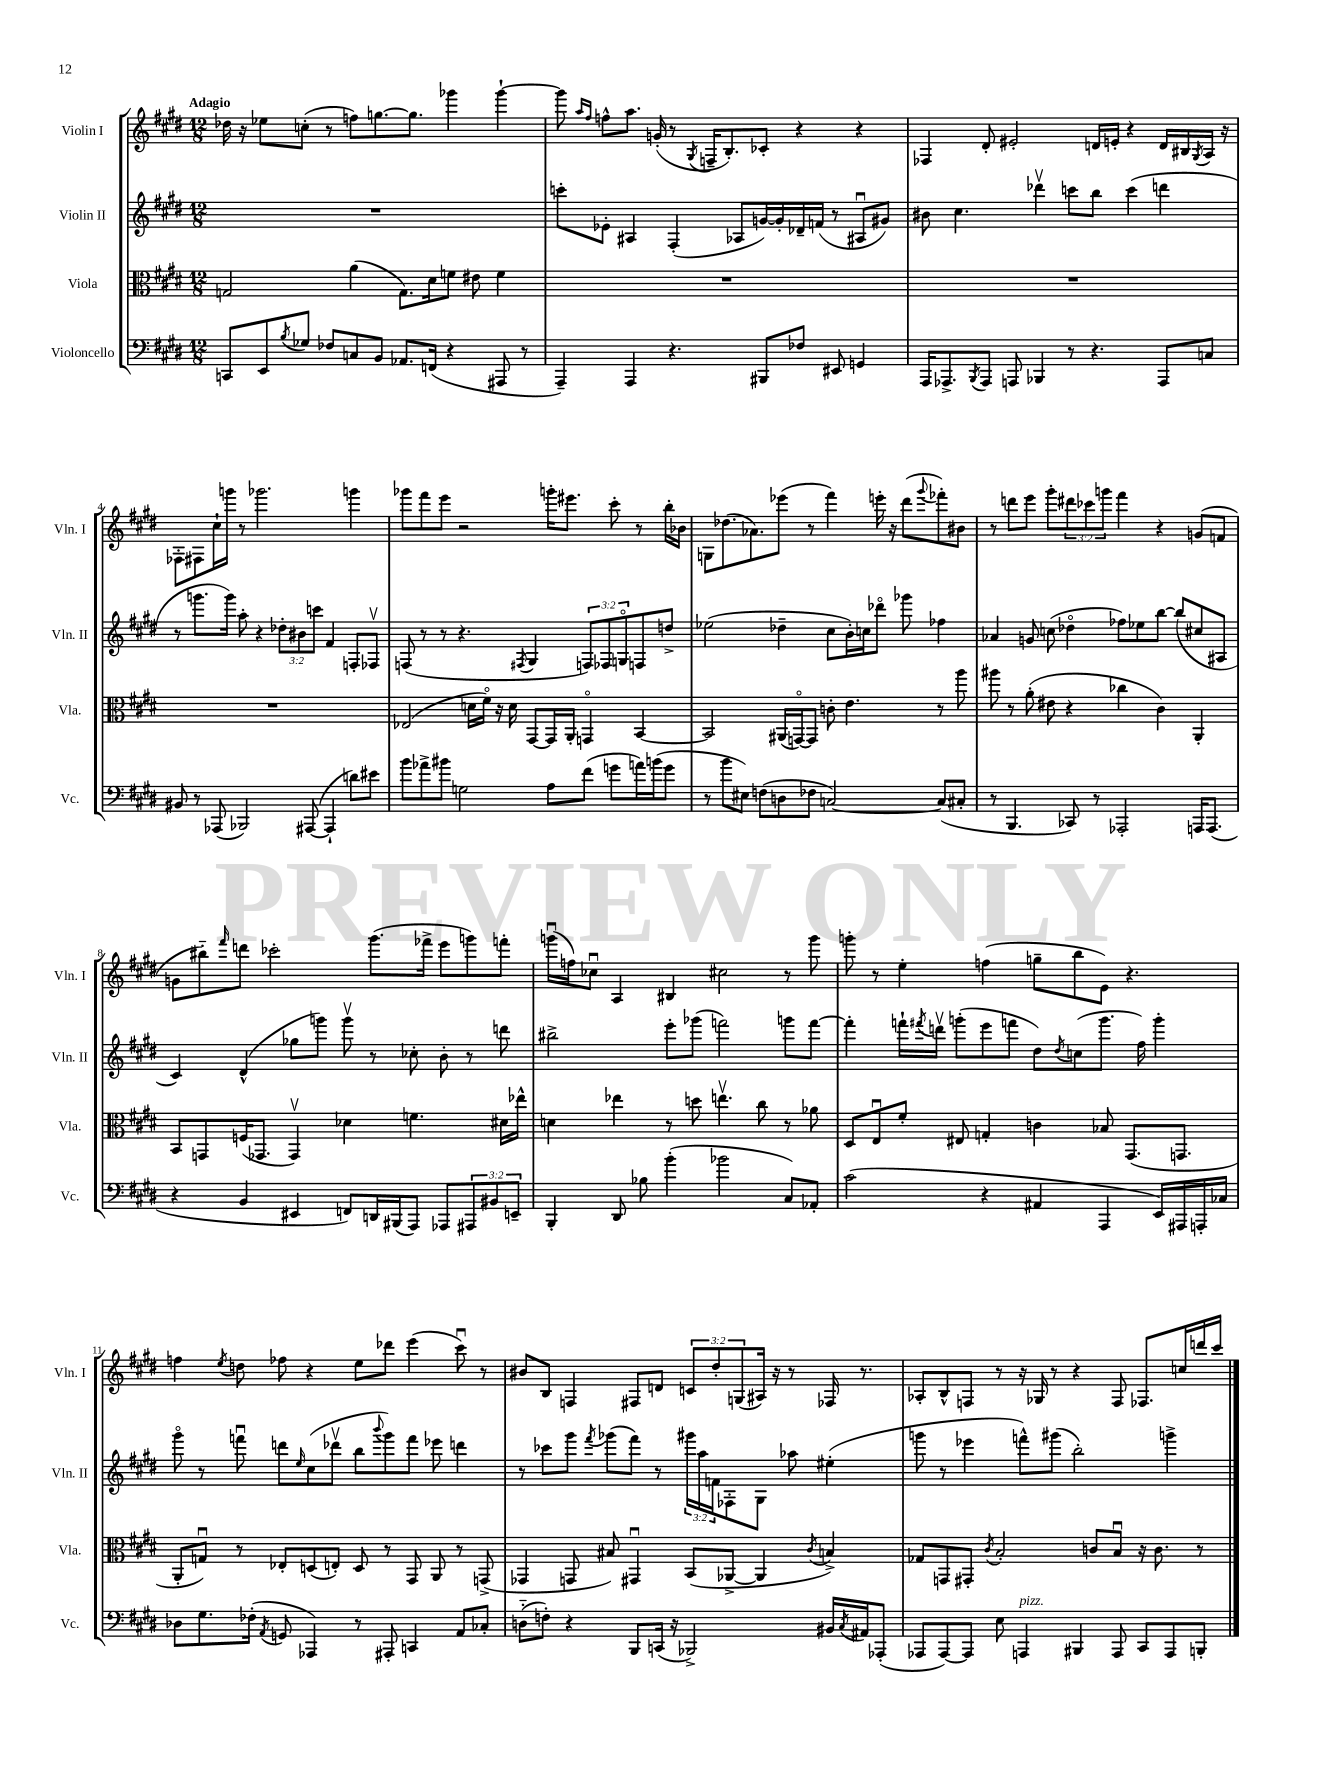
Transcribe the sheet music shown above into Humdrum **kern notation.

**kern	**kern	**kern	**kern
*part4	*part3	*part2	*part1
*staff4	*staff3	*staff2	*staff1
*I"Violoncello	*I"Viola	*I"Violin II	*I"Violin I
*I'Vc.	*I'Vla.	*I'Vln. II	*I'Vln. I
*clefF4	*clefC3	*clefG2	*clefG2
*k[f#c#g#d#]	*k[f#c#g#d#]	*k[f#c#g#d#]	*k[f#c#g#d#]
*M12/8	*M12/8	*M12/8	*M12/8
=1	=1	=1	=1
!	!	!	!LO:TX:a:B:t=Adagio
8CCn/L	2Gn/	1.r	16dd-X\
.	.	.	16r
8EE/	.	.	8ee-X\L
8qB/	.	.	.
8G-X/J	.	.	(8ccn'\J
8F-X/L	.	.	8r
8Cn/	(4a\	.	8ffn\L)
8BB/J	.	.	[8.ggn\
8.AA-X/L	8.G\L)	.	.
.	.	.	8.gg\J]
(16FFn/Jk	16d#\k	.	.
4r	8fn\J	.	4ggg-X\
.	8e#X\	.	.
8AAA#X/	4f\	.	[4ggg-`\
8r	.	.	.
=2	=2	=2	=2
4AAA~/)	1.r	8cccn'\L	8ggg-\]
.	.	.	16qqaa/LL
.	.	.	16qqff#/JJ
.	.	8e-X'\J	8ffn^^\L
4AAA/	.	4A#X/	8.aa\J
.	.	.	(16gn'/
4.r	.	(4F#'/	8r
.	.	.	8qG#/
.	.	.	16Fn~/KL
.	.	.	8.B'/)
.	.	8A-X/L	.
8BBB#X/L	.	[16gn/L)	8c-X'/J
.	.	16g'/]	.
8F-X/J	.	16d-X~/	4r
.	.	(16fn/JJ	.
8EE#X/	.	8r	.
4GGn/	.	8A#Xu/L	4r
.	.	8g#X/J)	.
=3	=3	=3	=3
16AAA/KL	1.r	8b#X\	4F-X/
8.AAA-X^/	.	.	.
.	.	4.cc#\	.
8qBBB/	.	.	.
8AAA-/J	.	.	8d#'/
8AAAn/	.	.	2e#X'/
4BBB-X/	.	4ddd-Xv\	.
8r	.	8cccn\L	.
4.r	.	8bb\J	16dn/LL
.	.	.	16en'/JJ
.	.	(4ccc\	4r
8AAA/L	.	4dddn\	16d/LL
.	.	.	16B#X/
.	.	.	8qG#/
8Cn/J	.	.	16A/JJ
.	.	.	16r
!!LO:LB:g=z
=4	=4	=4	=4
8BB#X/	1.r	8r	8F-X'\L
8r	.	8.gggn\L	8F#X\
(8AAA-X/	.	.	16cc#`\L
.	.	16ggg\Jk)	16gggn\JJ
2BBB-X/)	.	8aa'\	8r
.	.	4r	2.ggg-X\
.	.	12dd-X'\L	.
.	.	12b#X\	.
([8AAA#X/	.	.	.
.	.	12cccn\J	.
4AAA#`/]	.	4f#/	.
8dn\L)	.	8Fn'/L	4gggn\
8e#X\J	.	8F-Xv/J	.
=5	=5	=5	=5
8b\L	(2E-X/	(8Fn/	8ggg-X\L
8a-X^\	.	8r	8fff#\
8b#X\J	.	8r	8eee\J
2Gn\	.	4.r	2r
.	16dn\LL	.	.
.	16f#\JJ)	.	.
.	16r	.	.
.	16d\	.	.
.	.	8qF#X/	.
.	[8GG#/L	4G#/	.
8A\L	16GG#/L]	.	16gggn'\KL
.	16AA'/JJ	.	8.eee#X\J
(8f#\J	4GGn/	12Fn/L)	.
.	.	12F-X/	.
8gn\L	.	.	8ccc#'\
.	.	12Gn/	.
16an\L)	[4BB/	8Fn/	8r
(16bn\J	.	.	.
8g\J	.	8ddn^/J	16bb'\LL
.	.	.	16b-X\JJ
=6	=6	=6	=6
8r	2BB/]	(2ee-X\	8Gn\L
8b\L	.	.	(8.dd-X\
8E#X\J)	.	.	.
.	.	.	8.a-X\)
(8Fn\L	.	.	.
8Dn\	(16AA#X/LL	4dd-X~\	(8eee-X\J
.	[16GGn/J)	.	.
8F-X\J	8GG/J]	.	8r
[2Cn/)	8cn'\	8cc#\L	4fff#\)
.	4.e\	16b'\L)	.
.	.	16ccn\J	.
.	.	8ddd-X\J	16eeen'\
.	.	.	16r
.	.	8ggg-X\	(8ddd#\L
.	.	.	8qqggg#/
(8C/L]	8r	4ff-X\	8fff-X'\)
8C#X'/J	8aa\	.	8b#X\J
=7	=7	=7	=7
8r	8aa#X\	4a-X/	8r
4.BBB/	8r	.	8dddn\L
.	(8a'\	8gn/	8eee\J
.	8e#X\	(8ccn\	8ggg#'\L
8CC-X/)	4r	4dd-X\	12ddd#X\
.	.	.	12ccc-X\
8r	.	.	.
.	.	.	12gggn\J
2AAA-X'/	4cc-X\	8ff-X\L)	4fff#\
.	.	8ee-X\	.
.	4c#\)	[8bb\J	4r
.	.	(8bb/L]	.
16AAAn/KL	4AA'/	8cc#X/	(8gn/L
(8.AAA/J	.	.	.
.	.	8A#X/J	8fn/J
!!LO:LB:g=z
=8	=8	=8	=8
4r	8BB/L	4c#/)	8gn\L
.	8GGn/	.	8bb#X\)
.	.	.	16qqfff#/
4BB/	(16Fn/K	(4d#^^/	8dddn\J
.	8.GG-X/J	.	.
.	.	.	2ccc-X'\
4EE#X/	4GG-v/)	8gg-X\L	.
.	.	8gggn\J)	.
8FFn/L)	4d-X\	8gggv\	.
16DDn/L	.	8r	(8.ggg#\L
(16BBB#X/J	.	.	.
8AAA/J)	4.fn\	8cc-X'\	.
.	.	.	16fff-X^\Jk
8AAA-X/L	.	8b'\	8eee\L
12AAA#X/	.	8r	8gggn\)
12BB#X/	.	.	.
.	16d#X\LL	8dddn\	8fffn'\J
12EEn~/J	.	.	.
.	16ee-X^^\JJ	.	.
=9	=9	=9	=9
4BBB'/	4dn\	2bb#X^\	(16gggnu\LL
.	.	.	16ffn\J)
.	.	.	8cc-Xu\J
8DD#/	4ee-X\	.	4A/
8B-X\	.	.	.
(4b'\	8r	8eee'\L	4B#X/
.	8ddn\	(8ggg-X\J	.
2b-X\	4.eenv\	2fffn\)	2cc#X\
.	8cc#\	.	.
8C#/L)	8r	8gggn\L	8r
8AA-X'/J	8a-X\	[8fff\J	8ggg\
=10	=10	=10	=10
(2c#\	8D#/L	4fff'\]	8gggn'\
.	8Eu/	.	8r
.	8f#'/J	16fffn`\LL	4ee'\
.	.	8qfff#X/	.
.	.	16dddnv\JJ	.
.	8E#X/	(8gggn'\L	.
4r	4Gn'/	8eee\	(4ffn\
.	.	8fffn\J	.
4AA#X/	4cn\	8dd#\L)	8ggn~\L
.	.	8qdd#/	.
.	.	(8ccn\	8bb\
4AAA/	8B-X/	8.ggg\J	8e\J)
.	(8.GG#/L	.	4.r
.	.	16ff#\)	.
16EE/LL)	.	4ggg'\	.
16AAA#X/	8.GGn/J	.	.
16AAAn'/	.	.	.
16C-X/JJ	.	.	.
!!LO:LB:g=z
=11	=11	=11	=11
8D-X\L	8AA'/L	8ggg#\	4ffn\
8.G#\	8Gnu/J)	8r	.
.	.	.	8qee/
.	8r	8fffnu\	8ddn\
(16F-X'\Jk	.	.	.
8qAA/	.	.	.
8GGn/	8E-X'/L	8dddn\L	8ff-X\
.	.	16qqee/	.
4AAA-X/)	(8Dn/	(8cc#\	4r
.	8En'/J)	8ddd-Xv\J	.
8r	8D/	8bb\L	8ee\L
.	.	8qqbbb/	.
8AAA#X'/	8r	8ggg#\)	8ddd-X\J
4CCn/	8GG#/	8fff\J	(4eee\
.	8AA/	8eee-X\	.
8AA/L	8r	4dddn\	8ccc#u\)
8C-X'/J	(8GGn^/	.	8r
=12	=12	=12	=12
(8Dn\L	4GG-X/	8r	8b#X/L
8Fn'\J)	.	8ccc-X\L	8B/J
4r	8GGn/	8ggg#\J	4Fn/
.	.	8qfff#/	.
.	8B#X/)	(8ggg-X\L	.
8BBB/L	4GG#Xu/	8fff#\J)	8F#X/L
(16CCn/Jk	.	8r	8dn/J
16r	.	.	.
2BBB-X^/)	(8BB/L	24ggg#X\LL	12cn/L
.	.	24aa\	.
.	.	24fn\J	12dd#'/
.	[8AA-X^/J	8F-X'\	.
.	.	.	(12Gn/
.	4AA-/]	8G#\J	16A#X/Jk)
.	.	.	16r
.	.	8aa-X\	8r
.	8qc#/	.	.
16BB#X/LL	4Bn^/)	(4ee#X'\	16F-X/
8qC#/	.	.	.
16AA#X/J	.	.	8.r
(8AAA-X'/J	.	.	.
=13	=13	=13	=13
8AAA-X/L	8G-X/L	8gggn\	8A-X'/L
[8AAA-/)	8GGn/	8r	8B^^/
8AAA-/J]	8GG#X'/J	4eee-X\	8Fn/J
.	8qc#/	.	.
8E\	2B'/	.	8r
!LO:TX:a:i:t=pizz.	!	!	!
4AAAn/	.	8fffn^^\L)	16r
.	.	.	16G-X/
.	.	(8ggg#X\J	8r
4BBB#X/	.	2bb'\)	4r
.	8cn/L	.	.
8AAA/	8Bu/J	.	8F/
8CC#/L	16r	.	8.F-X/L
.	8.c\	.	.
8AAA/	.	4gggn^\	.
.	.	.	16ccn/L
8BBBn'/J	8r	.	16dddn/
.	.	.	16ccc#/JJ
==	==	==	==
*-	*-	*-	*-
